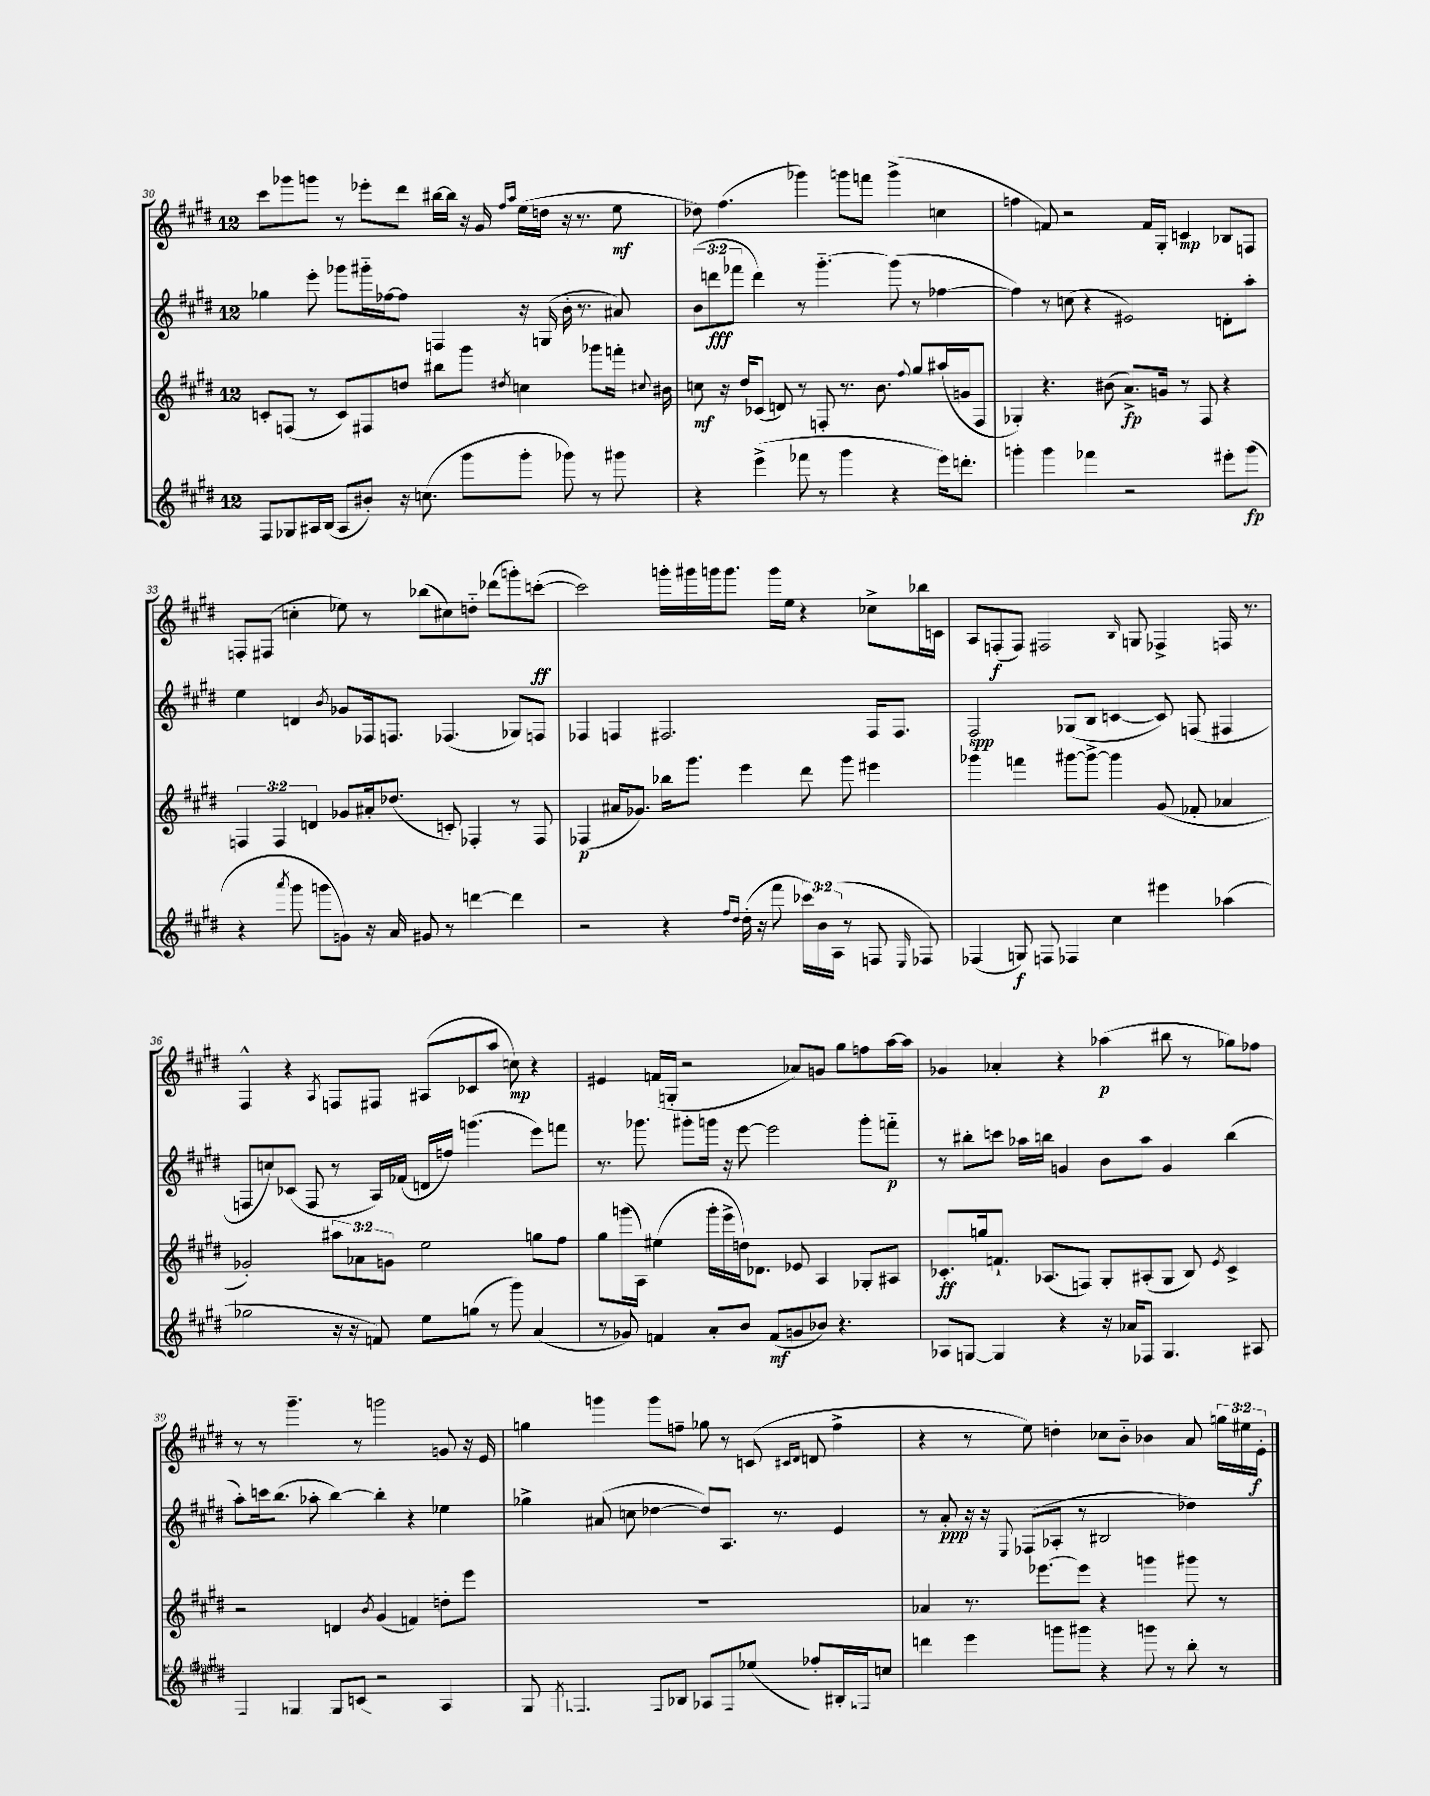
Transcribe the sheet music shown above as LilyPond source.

<<
\new StaffGroup <<
\new Staff = "s0" {
    \clef treble \key e \major \once \override Staff.TimeSignature.style = #'single-digit \time 12/8 \override Staff.TupletNumber.text = #tuplet-number::calc-fraction-text
    \autoBeamOff cis'''8[ ges'''8 g'''8] r8 ees'''8[-. dis'''8] bis''16[~ bis''16] r16 gis'16 \grace { fis''16[ a''16] } e''16[( d''16] r16 r8. e''8\mf |
    des''8) fis''4.( ges'''4) g'''8[ f'''8] g'''4->( c''4 |
    f''4 f'8) r2 f'16[ gis16]-. c'4\mp bes8[ f8] |
    f8[-. fis8]( c''4-. ees''8) r8 bes''8[( cis''8) d''8]-_ des'''8[( g'''8-.) c'''8]~-.\ff( |
    c'''2) g'''16[-. gis'''16 g'''16 g'''8.] g'''16[ e''16] r4 ces''8[-> bes''16 c'16] |
    a8[ f8-.\f( f8]) fis2 \grace { b16 } g8 fes4-> f16 r8. |
    fis4-^ r4 \acciaccatura { a8 } f8[ fis8] ais8[( ces'8 a''8] c''8\mp) r4 |
    eis'4 f'16[( g16]-. r2 aes'8[) g'8] gis''8[ f''8 a''16~ a''16] |
    ges'4 aes'4-. r4 aes''4\p( bis''8 r8 ges''8[) fes''8] |
    r8 r8 gis'''4.-- r8 g'''2 g'8 r16 e'16 |
    g''4 g'''4 g'''8[ f''8]-- ges''8 r8 c'8( \grace { cis'16[ dis'16] } d'8 f''4-> |
    r4 r8 e''8) d''4-. ces''8[ b'8]-_ bes'4 a'8 \tuplet 3/2 { g''16[ eis''16 e'16]-.\f } \bar "|." |
}
\new Staff = "s1" {
    \clef treble \key e \major \once \override Staff.TimeSignature.style = #'single-digit \time 12/8 \override Staff.TupletNumber.text = #tuplet-number::calc-fraction-text
    \autoBeamOff ges''4 e'''8-. ges'''8[ gis'''16-_ fes''16~ fes''8] f4 r16 g16( b'16-. r8. ais'8) |
    \tuplet 3/2 { b'8[( d'''8\fff fes'''8] } d'''4) r8 gis'''4.~-_ gis'''8( r8 fes''4~ |
    fes''4) r8 c''8( r4 eis'2) d'8[-. a''8]-. |
    e''4 d'4 \acciaccatura { b'8 } ges'8[ fes16 f8.] fes4.( ges8[) f8] |
    fes4 f4 fis2. fis16[ fis8.] |
    fis2\spp ges8[( b8] c'4~ c'8) f8( fis4 |
    f8[ c''8) ces'8]( f8 r8 a16[) fes'16]( d'16[ f''16]) g'''4.( e'''8[) f'''8] |
    r8. ges'''8. gis'''8[-. g'''16] r16 e'''8~ e'''2 g'''8[-. f'''8]-_\p |
    r8 bis''8[-. c'''8] aes''16[ b''16] g'4 b'8[ aes''8] g'4 b''4( |
    a''8[-.) c'''16 b''8.]( aes''8-. b''4~) b''4-. r4 ees''4 |
    ges''4-> ais'8( c''8 des''4~ des''8[) a8.] r8. e'4 |
    r8 a'8-.\ppp r16 r16 \appoggiatura { e8 } fes8[( aes8]-. r8 bis2 des''4) \bar "|." |
}
\new Staff = "s2" {
    \clef treble \key e \major \once \override Staff.TimeSignature.style = #'single-digit \time 12/8 \override Staff.TupletNumber.text = #tuplet-number::calc-fraction-text
    \autoBeamOff c'8[-. f8]( r8 c'8[) fis8 d''8] bis''8[ gis'''8] \acciaccatura { dis''8 } c''4 ges'''8[ f'''16]-. \appoggiatura { cis''8 } bis'16 |
    c''8\mf r16 dis''16[ ces'8]( d'8) r8 f8-. r8. b'8. \appoggiatura { fis''8 } gis''8[ ais''16( g'16 f8] |
    ges4-.) r4. bis'8( a'8.[->\fp) g'16] r8 fis8 r4 |
    \tuplet 3/2 { f4 f4 d'4 } ges'8[ ais'16-. des''8.]( c'8-.) fes4-. r8 fes8 |
    fes4\p( ais'16[ ges'8.]) bes''16[ gis'''8.] e'''4 dis'''8 gis'''8 eis'''4 |
    ges'''4 f'''4 gis'''8[~ gis'''8]~-> gis'''4 gis'8( fes'8-. aes'4 |
    ges'2-.) \tuplet 3/2 { ais''8[ aes'8 g'8] } e''2 g''8[ fis''8] |
    gis''8[ g'''16( a16]) eis''4( g'''16[-. e'''16-> d''16) des'8.] ees'8 a4 ges8[-. ais8] |
    ces'8.[-.\ff g''16 f'8.]-! aes8.[( f8]) gis8[-. ais8-.( gis8] b8) \acciaccatura { e'8 } ces'4-> |
    r2 d'4 \acciaccatura { b'8 } gis'4( f'4) d''8[-. e'''8] |
    R1. |
    aes'4 r8. ees'''8.[~ ees'''8] r4 g'''4 gis'''8 r8 \bar "|." |
}
\new Staff = "s3" {
    \clef treble \key e \major \once \override Staff.TimeSignature.style = #'single-digit \time 12/8 \override Staff.TupletNumber.text = #tuplet-number::calc-fraction-text
    \autoBeamOff fis8[ ges8 ais16 b16]( ais8[ bis'8]-.) r16 c''8.( gis'''8[ gis'''8]-. ges'''8) r8 gis'''8 |
    r4 e'''4->( fes'''8 r8 gis'''4 r4 e'''16[) d'''8.]-. |
    g'''4-. g'''4 fes'''4 r2 eis'''8[-. g'''8]\fp( |
    r4 \acciaccatura { a'''8 } gis'''8 g'''8[ g'8]) r16 a'16 gis'8 r8 d'''4~ d'''4 |
    r2 r4 \grace { fis''16[ dis''16] } dis''16-.( r16 fis'''8 \tuplet 3/2 { ces'''16[) b'16 a16]( } r8 f8 \grace { e16 } fes8) |
    fes4( g8\f) f8 fes4 cis''4 eis'''4 aes''4( |
    ges''2 r16 r16 f'8) e''8[ g''8]( r8 gis'''8) a'4( |
    r8 ges'8) f'4 a'8[-. b'8] f'8[\mf( g'8 bes'8]) r4. |
    aes8[ g8]~ g4 r4 r16 aes'16[ fes8] g4. ais8 |
    fis4-_ g4~-. g8[ c'8]( r2 a4) |
    gis8-. \acciaccatura { e8 } fes4.~\ff fes8[ bes8] aes8[ fes8 ees''8]( fes''8[-. bis16-_) f16 c''8] |
    d'''4 e'''4 g'''8[ gis'''8] r4 g'''8 r8 b''8-. r8 \bar "|." |
}
>>
>>
\layout { \context { \Score currentBarNumber = #30 } }
